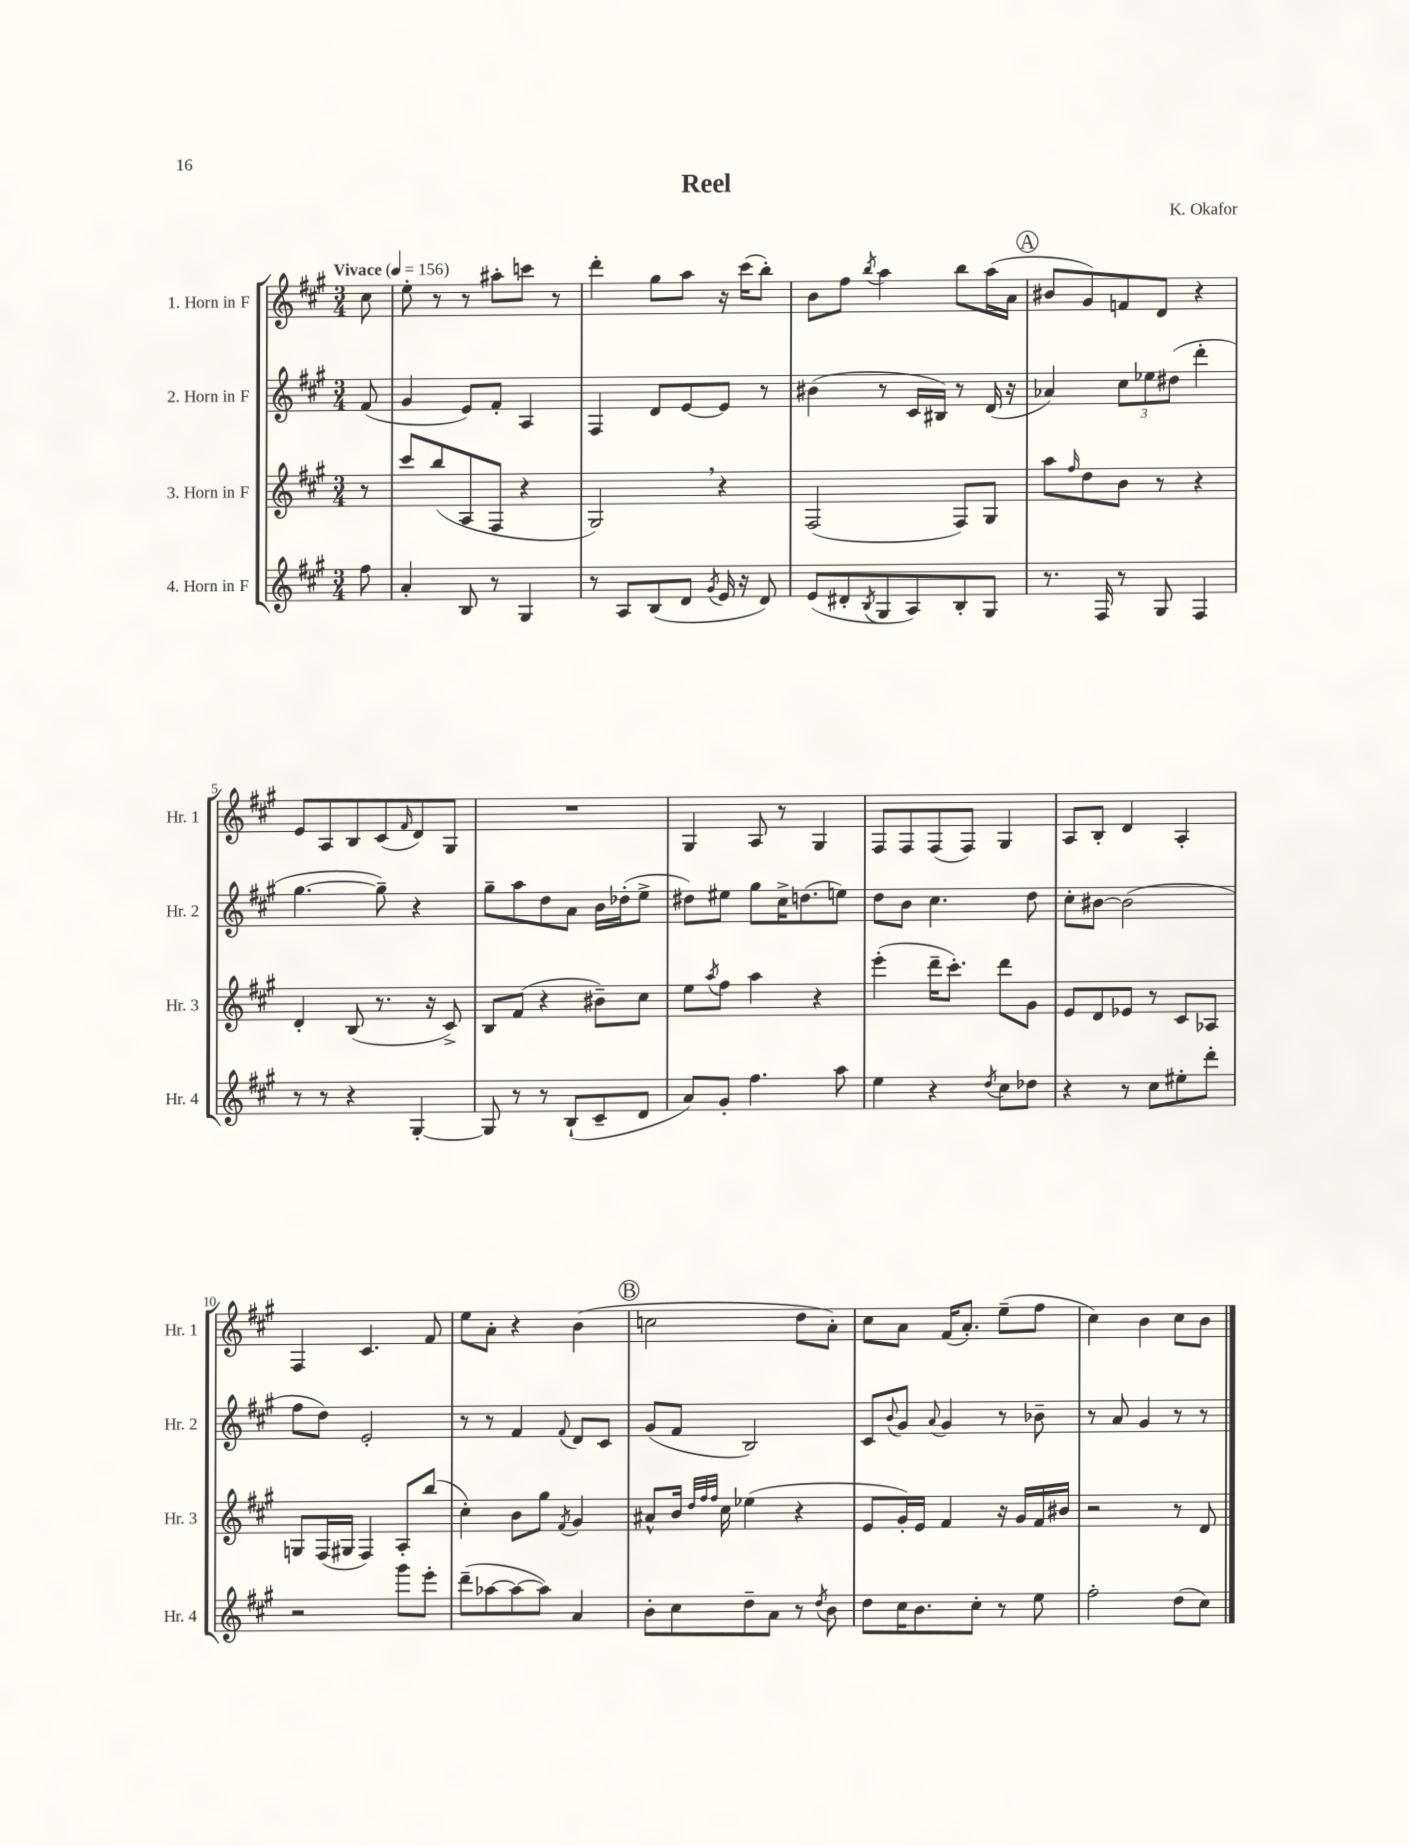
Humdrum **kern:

**kern	**kern	**kern	**kern
*staff4	*staff3	*staff2	*staff1
*clefG2	*clefG2	*clefG2	*clefG2
*k[f#c#g#]	*k[f#c#g#]	*k[f#c#g#]	*k[f#c#g#]
*M3/4	*M3/4	*M3/4	*M3/4
*MM156	*MM156	*MM156	*MM156
8ff#	8r	(8f#	8cc#
=	=	=	=
4a'	8ccc#	4g#	8ee'
.	(8bb	.	8r
8B	8A	8e)	8r
8r	8F#	8f#'	8aa#'
4G#	4r	4A	8ccc
.	.	.	8r
=	=	=	=
8r	2G#)	4F#	4ddd'
8A	.	.	.
(8B	.	8d	8gg#
8d	.	[8e	8aa
8qg#	.	.	.
16e	4r	8e]	16r
16r	.	.	(16ccc#
8d)	.	8r	8bb')
=	=	=	=
(8e	(2F#	(4b#	8b
8d#'	.	.	8ff#
8qB	.	.	8qbb
8G#	.	8r	4aa
8A)	.	16c#	.
.	.	16B#)	.
8B'	8F#)	8r	8bb
8G#	8G#	(16d	(16aa
.	.	16r	16a
=	=	=	=
8.r	8aa	4a-)	8b#
.	16qqff#	.	.
.	8dd	.	8g#)
16F#	.	.	.
8r	8b	12cc#	8f
.	.	12ee-	.
8G#	8r	.	8d
.	.	(12dd#	.
4F#	4r	4ddd'	4r
=	=	=	=
8r	4d'	[4.gg#	8e
8r	.	.	8A
4r	(8B	.	8B
.	8.r	8gg#~])	(8c#
.	.	.	16qqf#
[4G#'	.	4r	8d)
.	16r	.	.
.	8c#^)	.	8G#
=	=	=	=
8G#]	8B	8gg#~	2.r
8r	(8f#	8aa	.
8r	4r	8dd	.
(8B`	.	8a	.
8c#~	8b#~)	16b	.
.	.	(16dd-'	.
8d	8cc#	8ee^	.
=	=	=	=
8a)	8ee	8dd#)	4G#
.	8qaa	.	.
8g#'	8ff#	8ee#	.
4.ff#	4aa	8gg#	8A
.	.	16cc#^	8r
.	.	(8.dd	.
.	4r	.	4G#
8aa	.	8ee)	.
=	=	=	=
4ee	(4eee'	8dd	8F#
.	.	8b	8F#
4r	16ddd~	4.cc#	(8F#
.	8.ccc#')	.	.
.	.	.	8F#)
8qdd	.	.	.
8cc#	8ddd	.	4G#
8dd-	8g#	8dd	.
=	=	=	=
4r	8e	8cc#'	8A
.	8d	[8b#	8B'
8r	8e-	(2b#]	4d
8cc#	8r	.	.
8ee#'	8c#	.	4A'
8ddd'	8A-	.	.
=	=	=	=
2r	8G	8ff#	4F#
.	(16F#	8dd)	.
.	16G#	.	.
.	4F#)	2e'	4.c#
8ggg#	8A'	.	.
8eee'	(8bb	.	8f#
=	=	=	=
(8ddd~	4cc#')	8r	8ee
[8aa-	.	8r	8a'
8aa-_	8b	4f#	4r
8aa-])	8gg#	.	.
.	8qf#	8qqf#	.
4a	4g#	8d	(4b
.	.	8c#	.
=	=	=	=
8b'	8a#^^	(8g#	2cc
8cc#	16b	8f#	.
.	32qqdd	.	.
.	32qqff#	.	.
.	32qqff#	.	.
.	16cc#	.	.
8dd~	(4ee-	2B)	.
8a	.	.	.
8r	4r	.	8dd
8qdd	.	.	.
8b	.	.	8a')
=	=	=	=
8dd	8e	8c#	8cc#
.	.	8qqb	.
16cc#	16g#')	8g#	8a
8.b	16e	.	.
.	.	8qqa	.
.	4f#	4g#	(16f#
.	.	.	8.a')
8cc#'	.	.	.
8r	16r	8r	(8ee~
.	16g#	.	.
8ee	16f#	8b-~	8ff#
.	16b#	.	.
=	=	=	=
2ff#'	2r	8r	4cc#)
.	.	8a	.
.	.	4g#	4b
(8dd	8r	8r	8cc#
8cc#)	8d	8r	8b
==	==	==	==
*-	*-	*-	*-
